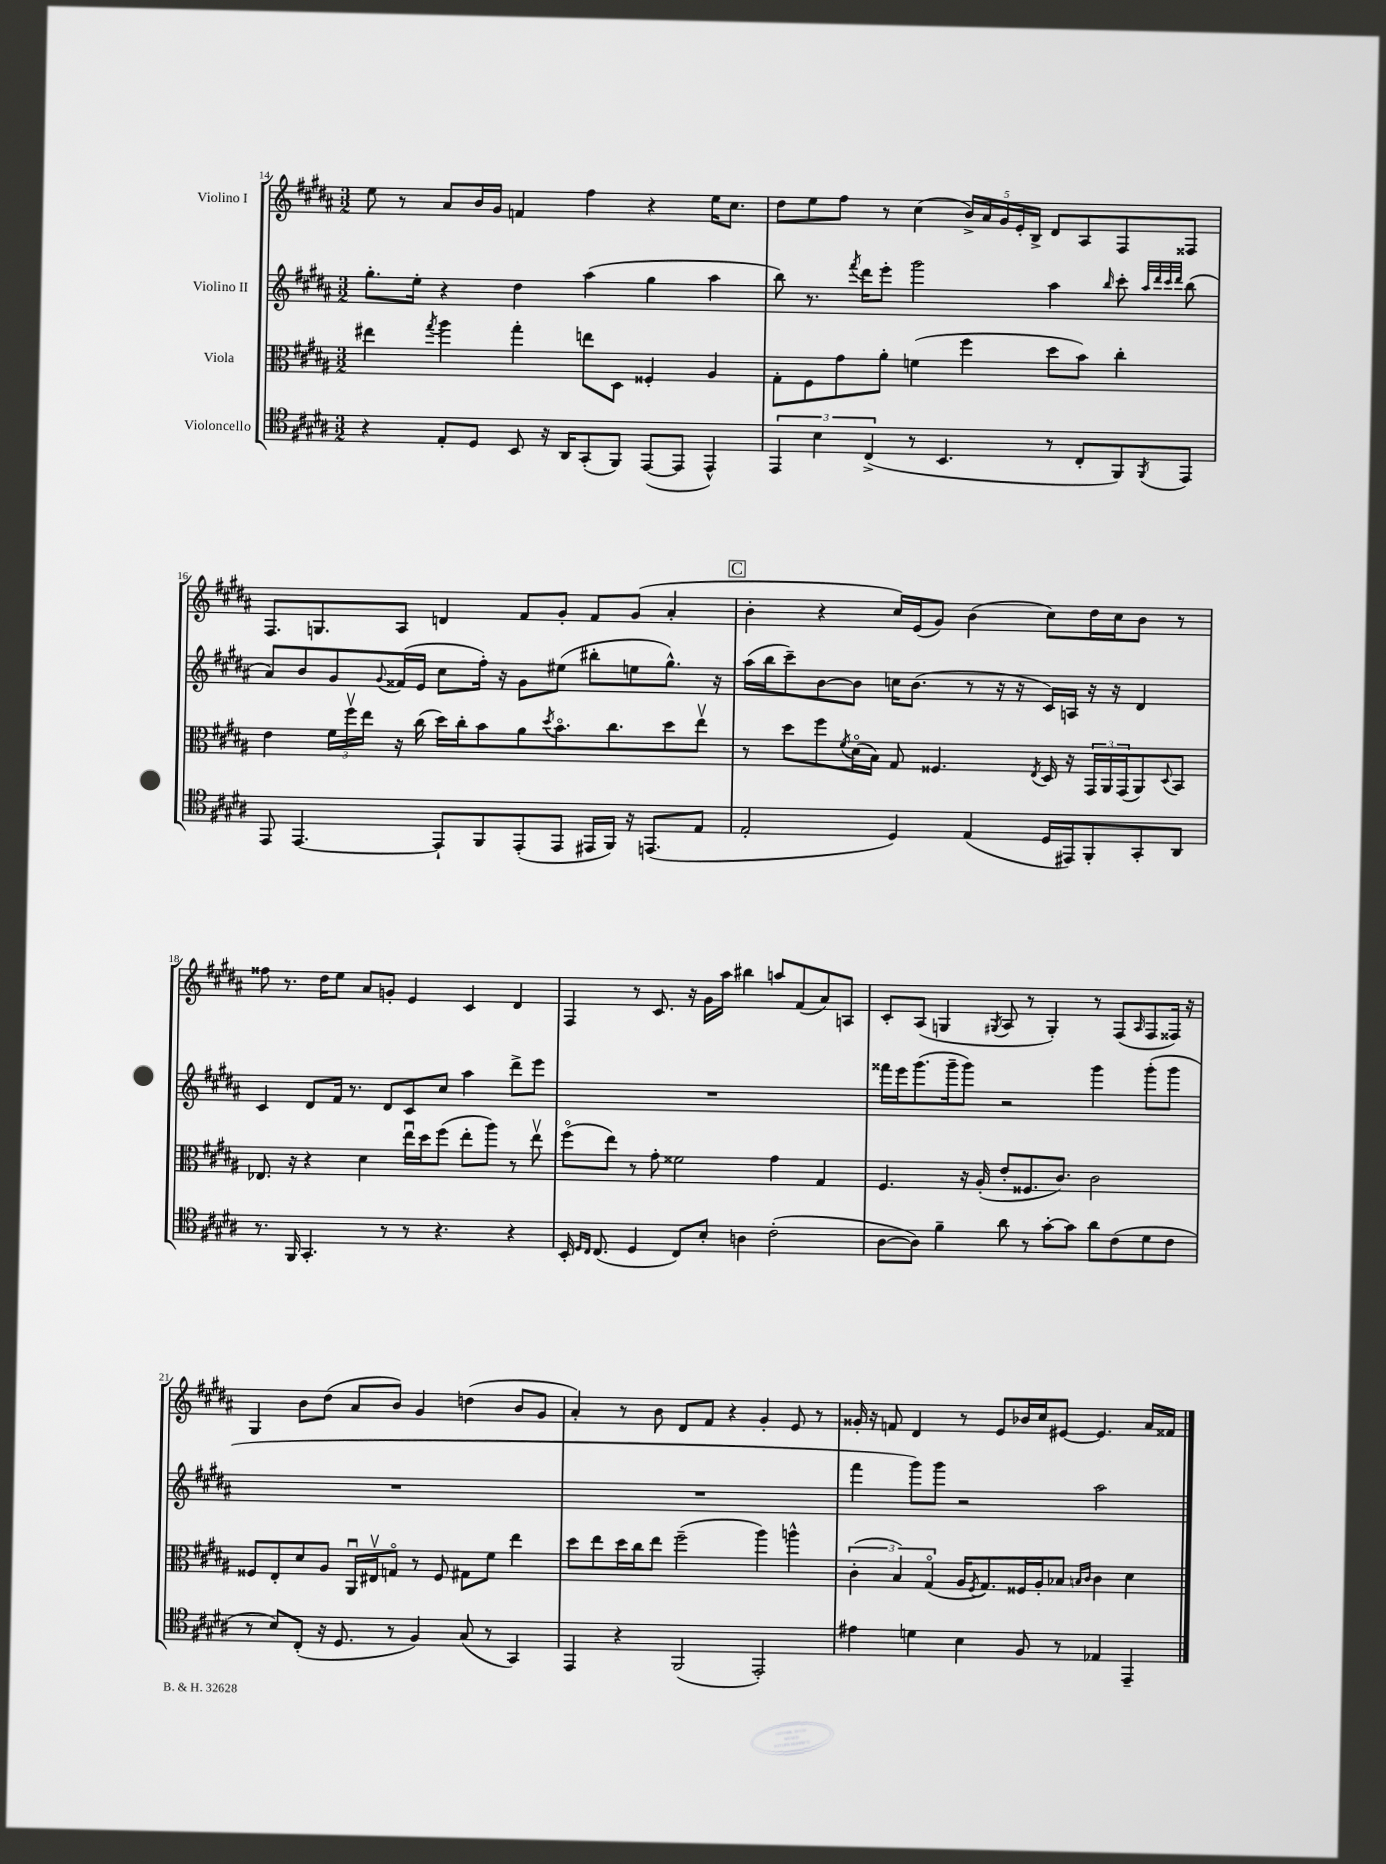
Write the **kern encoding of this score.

**kern	**kern	**kern	**kern
*staff4	*staff3	*staff2	*staff1
*clefC4	*clefC3	*clefG2	*clefG2
*k[f#c#g#d#a#]	*k[f#c#g#d#a#]	*k[f#c#g#d#a#]	*k[f#c#g#d#a#]
*M3/2	*M3/2	*M3/2	*M3/2
4r	4ee#	8.gg#'	8ee
.	.	.	8r
.	.	16ee'	.
.	8qgg#	.	.
8E'	4aa#	4r	8a#
8D#	.	.	16b
.	.	.	16g#
8BB	4gg#'	4dd#	4f
16r	.	.	.
16AA#	.	.	.
(8GG#'	8ee	(4aa#	4ff#
8FF#)	8D#	.	.
([8EE	4F##'	4gg#	4r
8EE]	.	.	.
4EE^^)	4A#	4aa#	16ee
.	.	.	8.cc#
=	=	=	=
6EE	8G#'	8bb)	8dd#
.	8F#	8.r	8ee
6B	.	.	.
.	8g#	.	8ff#
.	.	8qfff#	.
.	.	16ddd#	.
(6C#^	.	.	.
.	8a#'	8eee'	8r
8r	(4f	2ggg#	(4cc#
4.BB	.	.	.
.	4ff#	.	20b^)
.	.	.	20a#
.	.	.	20g#
.	.	.	20e'
.	.	.	20B^
8r	8dd#	4aa#	8d#
8C#'	8b)	.	8A#
.	.	16qqbb	.
8FF#)	4cc#'	8ccc#'	8F#
.	.	32qqaa#	.
.	.	32qqddd#	.
.	.	32qqccc#	.
8qFF#	.	32qqddd#	.
8EE	.	(8bb	8F##
=	=	=	=
8EE	4e	8a#)	8.F#
[4.EE	.	8b	.
.	.	.	8.G
.	24f#	8g#	.
.	24ff#v	.	.
.	24ee	.	.
.	.	8qqg#	.
.	16r	(16f##	8A#
.	(16cc#	16e	.
8EE`]	16dd#)	8cc#	4d
.	16cc#'	.	.
8FF#	8b	16ff#')	.
.	.	16r	.
(8EE'	8a#	8g#	8f#
.	8qdd#	.	.
8EE	8.bo	(8ee#	8g#'
16EE#	.	8bb#'	8f#
16FF#)	8.cc#	.	.
16r	.	8ee	(8g#
(8.EE	.	.	.
.	8dd#	8.gg#^^)	4a#'
8E	8eev	.	.
.	.	16r	.
=	=	=	=
2E'	8r	(16aa#	4b'
.	.	16bb	.
.	8dd#	8ccc#~)	.
.	8ff#	[8b	4r
.	8qf#	.	.
.	(16d#o	8b]	.
.	16B)	.	.
4D#)	8G#	16cc	16cc#)
.	.	(8.b	(16e
.	4.F##	.	8g#)
(4E	.	8r	(4b
.	.	16r	.
.	.	16r	.
.	8qE	.	.
16D#	16D#	16c#)	8cc#)
16EE#)	16r	16A	.
8FF#'	24GG#	16r	16dd#
.	24AA#	.	.
.	.	16r	16cc#
.	(24GG#	.	.
8GG#'	8AA#)	4d#	8b
.	8qqD#	.	.
8AA#	8BB	.	8r
=	=	=	=
8.r	8.E-	4c#	8ff##
.	.	.	8.r
16FF#	16r	.	.
4.GG#'	4r	8d#	.
.	.	.	16dd#
.	.	16f#	8ee
.	.	8.r	.
.	4d#	.	8a#
8r	.	8d#	8g'
8r	16eeu	8c#	4e
.	16dd#	.	.
4.r	(8ff#	8cc#	.
.	8ee'	4aa#	4c#
.	8aa#)	.	.
4r	8r	8ddd#^	4d#
.	8eev	8eee	.
=	=	=	=
16BB'	(8ff#o	1.r	4F#
16qqD#	.	.	.
16qqC#	.	.	.
(8.C#	.	.	.
.	8ee)	.	.
4D#	8r	.	8r
.	8g#'	.	8.c#
8C#)	2f##	.	.
.	.	.	16r
8B'	.	.	16g#
.	.	.	16aa#
4A	.	.	4bb#
(2c#'	4g#	.	8aa
.	.	.	(8f#
.	4G#	.	8a#)
.	.	.	8A
=	=	=	=
[8A#	4.F#	16fff##	8c#'
.	.	16eee	.
8A#])	.	(8.ggg#	(8A#
4f#~	.	.	4G
.	.	16ggg#~	.
.	16r	8ggg#)	.
.	(16A#'	.	.
.	.	.	8qG#
8a#	8e'	2r	8A#
8r	8.F##	.	8r
[8g#'	.	.	4G#')
.	8.c#)	.	.
8g#]	.	.	.
8a#	2c#	4ggg#	8r
(8c#	.	.	(8F#
.	.	.	16qqA#
8d#	.	(8ggg#'	8F#
8c#	.	8ggg#	16F##)
.	.	.	16r
=	=	=	=
8r	8F##	1.r	4G#
8B)	8E'	.	.
(8C#'	8d#	.	8b
16r	8A#	.	(8dd#
8.D#	.	.	.
.	16AA#u	.	8a#
.	16E#v	.	.
8r	8Go	.	8b)
4F#)	8r	.	4g#
.	8F##	.	.
(8G#	8G#	.	(4dd
8r	8f#	.	.
4GG#)	4ee	.	8b
.	.	.	8g#
=	=	=	=
4EE	8dd#	1.r	4a#')
.	8ee	.	.
4r	16dd#	.	8r
.	16cc#	.	.
.	8ee	.	8b
(2FF#	(2ff#~	.	8d#
.	.	.	8f#
.	.	.	4r
2EE')	4aa#)	.	4g#'
.	4aa^^	.	8e
.	.	.	8r
=	=	=	=
4e#	(6c#'	4fff#	16g##'
.	.	.	16r
.	.	.	8f
.	6B)	.	.
4d	.	8ggg#)	4d#
.	(6G#o	.	.
.	.	8ggg#	.
4B	16A#	2r	8r
.	8qF#	.	.
.	8.G#)	.	.
.	.	.	8e
8F#	16F##	.	16b-
.	16A#'	.	16cc#
8r	8B-	.	[8e#
.	16qqB	.	.
.	16qqc#	.	.
4E-	4c#	2aa#	4.e#]
4EE~	4d#	.	.
.	.	.	16a#
.	.	.	16f##
==	==	==	==
*-	*-	*-	*-
